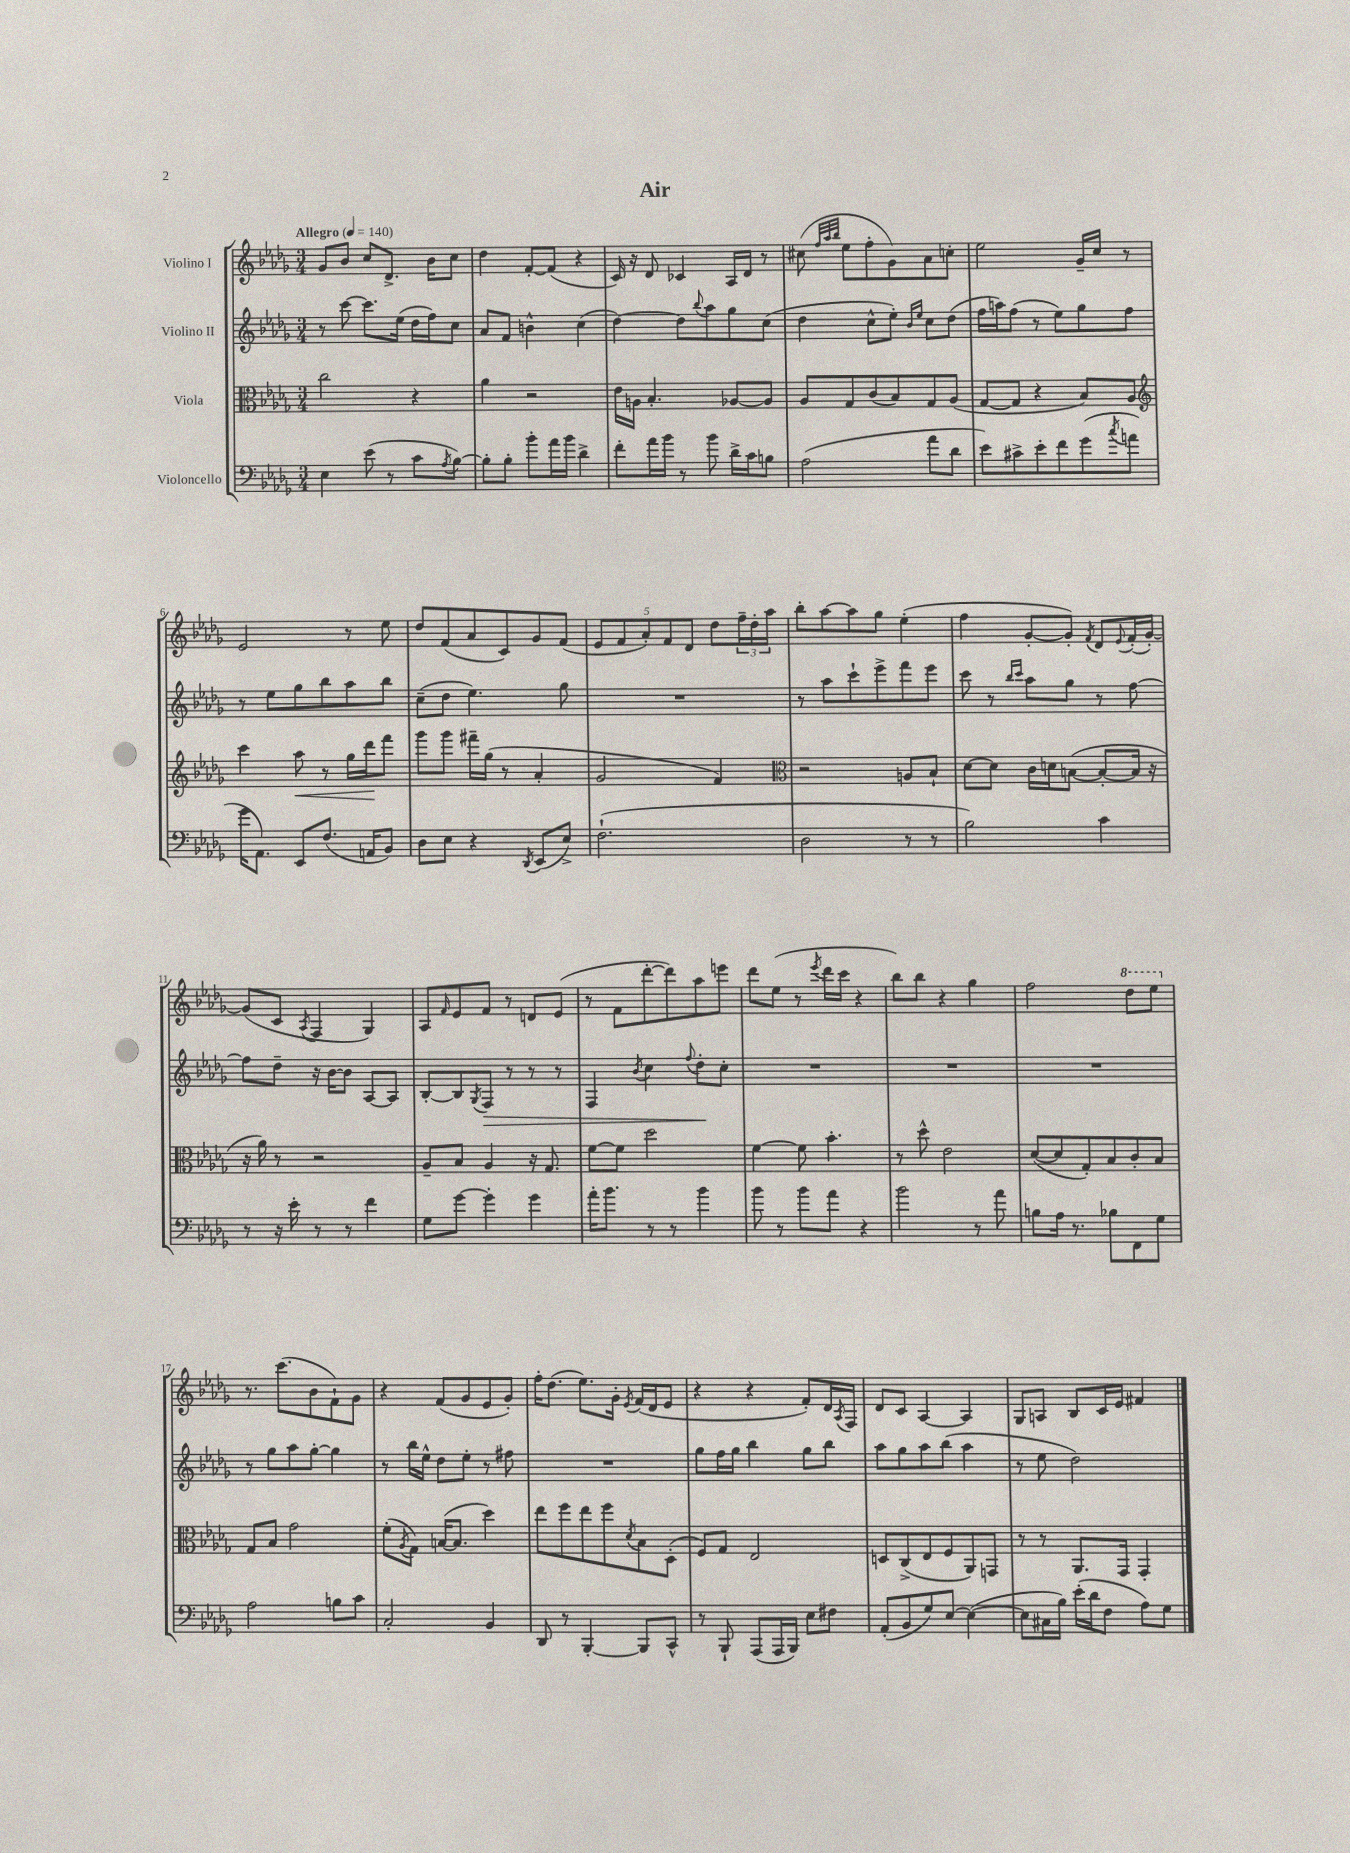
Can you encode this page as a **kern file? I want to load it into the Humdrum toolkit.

**kern	**kern	**kern	**kern
*staff4	*staff3	*staff2	*staff1
*clefF4	*clefC3	*clefG2	*clefG2
*k[b-e-a-d-g-]	*k[b-e-a-d-g-]	*k[b-e-a-d-g-]	*k[b-e-a-d-g-]
*M3/4	*M3/4	*M3/4	*M3/4
*MM140	*MM140	*MM140	*MM140
4E-	2cc	8r	8g-
.	.	[8ccc	8b-
(8e-	.	8.ccc]	8cc
8r	.	.	8.d-^
.	.	(16ee-	.
8c	4r	16dd-	.
.	.	16ff)	16b-
8qA-	.	.	.
[8B-)	.	8cc	8cc
=	=	=	=
8B-']	4a-	8a-	4dd-
8B-'	.	8f	.
8b-'	2r	4b^^	[8f'
16a-	.	.	(8f]
16b-	.	.	.
4d-^	.	(4cc	4r
=	=	=	=
8f'	16e-	[4dd-)	16c)
.	16A	.	16r
16a-	4.B-'	.	8d-
16b-	.	.	.
8r	.	8dd-]	4c-
.	.	8qqbb-	.
8b-	.	8aa-	.
16d-^	[8A-	8gg-	16A-
16c	.	.	16d-
8B	8A-]	(8cc	8r
=	=	=	=
(2A-	8A-	4dd-	(8cc#
.	.	.	32qqff
.	.	.	32qqaa-
.	.	.	32qqbb-
.	8G-	.	8ee-
.	(8c	8cc^^	8ff'
.	8B-)	8ee-')	8g-)
.	.	16qqb-	.
.	.	16qqee-	.
8a-	8G-	8cc	8a-
8d-	(8A-	(8dd-	8cc'
=	=	=	=
8e-)	[8G-	16ff	2ee-
.	.	16aa)	.
8c#^	8G-]	(8ff	.
8e-'	4r	8r	.
8f	.	8ee-)	.
(8g-	8B-)	8gg-	16g-~
.	.	.	16cc
8qcc	.	.	.
8a	8A-	8ff	8r
=	=	=	=
*	*clefG2	*	*
16g-	4ccc	8r	2e-
8.AA-)	.	.	.
.	.	8ee-	.
8EE-	8aa-	8gg-	.
(8.F	8r	8bb-	.
.	16gg-	8aa-	8r
16AA	16ddd-	.	.
8BB-)	8fff	8bb-	8ee-
=	=	=	=
8D-	8ggg-	(8cc~	8dd-
8E-	8ggg-	8dd-	(8f
4r	16fff#~	4.ee-)	8a-
.	(16gg-	.	.
.	8r	.	8c)
8qDD-	.	.	.
(8EE-	4a-'	.	8g-
8E-^)	.	8gg-	(8f
=	=	=	=
(2.F`	2g-	2.r	10e-
.	.	.	10f
.	.	.	10a-')
.	.	.	10f
.	.	.	10d-
.	4f)	.	8dd-
.	.	.	24ff~
.	.	.	24dd-'
.	.	.	24aa-
=	=	=	=
*	*clefC3	*	*
2D-	2r	8r	8bb-'
.	.	8aa-	[8aa-
.	.	8ccc`	8aa-]
.	.	8eee-^	8gg-
8r	8A	8fff	(4ee-'
8r	8B-`	8eee-	.
=	=	=	=
2B-)	[8d-	8ccc	4ff
.	8d-]	8r	.
.	.	16qqbb-	.
.	.	16qqccc	.
.	16c	8aa-	[8g-'
.	16d	.	.
.	([8B	8gg-	8g-'])
.	.	.	8qf
4c	8B'_	8r	8d-
.	.	.	8qqe-
.	16B]	[8ff	(16f'
.	16r	.	[16g-')
=	=	=	=
8r	16r	8ff]	(8g-]
.	16a-)	.	.
16r	8r	8dd-~	8c
16e-'	.	.	.
.	.	.	8qA-
8r	2r	16r	4F
.	.	[16b-	.
8r	.	8b-]	.
4f	.	[8A-	4G-)
.	.	8A-]	.
=	=	=	=
8G-	8A-~	[8B-'	8A-
.	.	.	16qqf
[8g-	8B-	8B-]	8e-
.	.	8qG-	.
4g-']	4A-	8F	8f
.	.	8r	8r
4g-	16r	8r	8d
.	8.G-	.	.
.	.	8r	(8e-
=	=	=	=
16a-'	[8f	4F	8r
8.b-	.	.	.
.	8f]	.	8f
.	.	8qb-	.
8r	2dd-	4cc	[8ddd-'
8r	.	.	8ddd-])
.	.	8qqff	.
4b-	.	8dd-'	8aa-
.	.	8cc'	8eee
=	=	=	=
8b-	[4f	2.r	8ddd-
8r	.	.	(8ee-
8b-	8f]	.	8r
.	.	.	8qeee-
8a-	4.b-'	.	16ddd-
.	.	.	16ccc
4r	.	.	4r
=	=	=	=
2b-	8r	2.r	8bb-)
.	8dd-^^	.	8bb-
.	2e-	.	4r
8r	.	.	4gg-
8a-	.	.	.
=	=	=	=
8B	([8d-	2.r	2ff
16A-	8d-]	.	.
8.r	.	.	.
.	8G-')	.	.
8B-	8B-	.	.
8FF	8c'	.	8ddd-
8G-	8B-	.	8eee-
=	=	=	=
2A-	8G-	8r	8.r
.	8B-	8gg-	.
.	.	.	(8.ccc
.	2g-	8aa-	.
.	.	[8gg-'	8b-
8B	.	4gg-]	8f`)
8c	.	.	8g-
=	=	=	=
2C'	(8f'	8r	4r
.	8qA-	.	.
.	8G-)	16bb-	.
.	.	16ee-^^	.
.	([16B	8dd-	(8f
.	8.B]	.	.
.	.	8ee-'	8g-
4BB-	4dd-)	8r	8e-
.	.	8ff#	8g-')
=	=	=	=
8DD-	8ee-	2.r	16ff'
.	.	.	(8.dd-
8r	8ff	.	.
[4BBB-'	8ee-	.	8.ee-)
.	8ff	.	.
.	.	.	16g-'
.	8qd-	.	8qe-
8BBB-]	8B-	.	(16f
.	.	.	16d-
8CC^^	(8D-'	.	8e-
=	=	=	=
8r	8F)	8gg-	4r
8BBB-`	8G-	16ff	.
.	.	16gg-	.
(8AAA-	2E-	4bb-	4r
16AAA-	.	.	.
16BBB-)	.	.	.
8E-	.	8gg-	8f')
8F#	.	8bb-	16d-
.	.	.	8qA-
.	.	.	16F
=	=	=	=
(8AA-'	8D	8aa-	8d-
8BB-	(8C^	8gg-	8c
8G-)	8E-	8aa-	[4A-
[8E-	8F	(8bb-	.
(4E-_	8AA-)	4aa-	4A-]
.	8GG	.	.
=	=	=	=
8E-]	8r	8r	8G-
16C#	8r	8ee-	8A
16B-)	.	.	.
(16e-'	8.AA-	2dd-)	8B-
16d-	.	.	.
8F	.	.	16c
.	16GG-	.	16e-
8A-)	4GG-'	.	4f#
8G-	.	.	.
==	==	==	==
*-	*-	*-	*-
